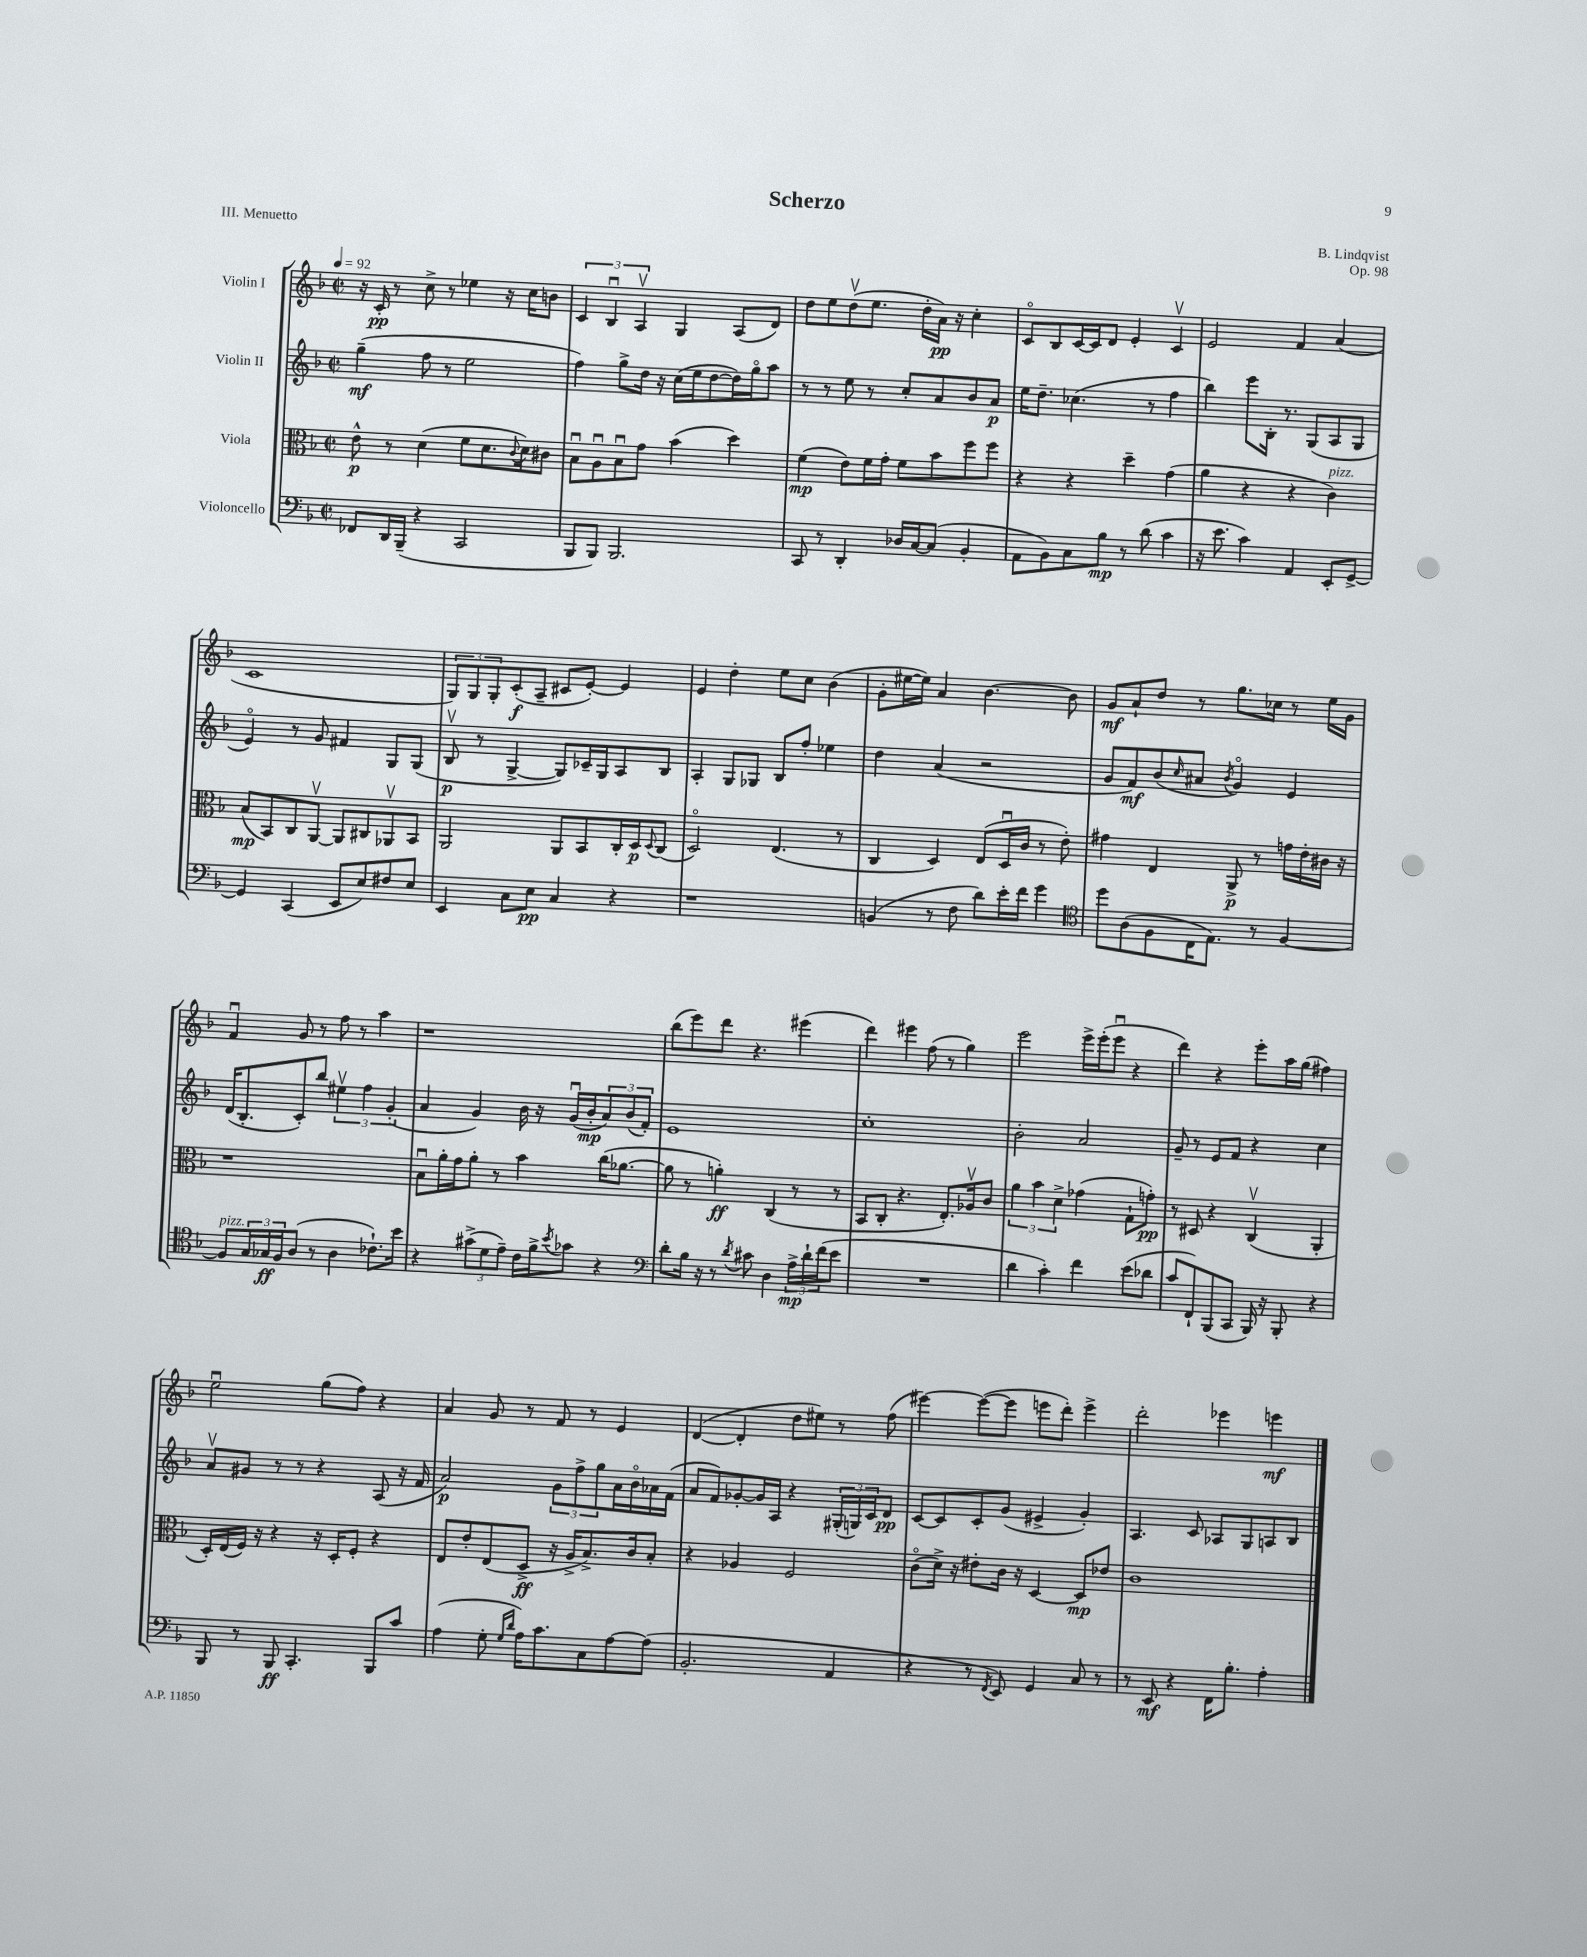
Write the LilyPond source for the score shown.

\header { title = "Scherzo" composer = "B. Lindqvist" opus = "Op. 98" piece = "III. Menuetto" }
<<
\new StaffGroup <<
\new Staff = "s0" \with { instrumentName = "Violin I" } {
    \clef treble \key f \major \defaultTimeSignature \time 2/2 \tempo 4 = 92
    r16 c'16-.\pp r8 c''8-> r8 ees''4 r16 c''16 b'8 |
    \tuplet 3/2 { c'4 bes4\downbow a4\upbow } g4 a8( d'8) |
    d''8 e''8 d''8\upbow( e''8. d''16-. a'16\pp) r16 c''4-. |
    c'8\flageolet bes8 c'16~ c'16 d'8 e'4-. c'4\upbow |
    e'2 f'4 a'4( |
    c'1 |
    \tuplet 3/2 { g8) g8 g8-. } c'8-.\f( a8-- cis'8 e'8~-.) e'4 |
    e'4 d''4-. e''8 c''8 bes'4( |
    g'8-. eis''16~ eis''16) a'4 bes'4.~ bes'8 |
    g'8\mf a'8-! d''8 r8 g''8. ces''16 r8 e''16 g'16 |
    f'4\downbow g'8 r8 f''8 r8 a''4 |
    r1 |
    bes''8( e'''8) d'''8 r4. eis'''4( |
    d'''4) eis'''4 f''8( r8 g''4) |
    e'''2 e'''16-> e'''16-.( e'''8\downbow r4 |
    d'''4) r4 e'''8-. a''16 g''16( fis''4) |
    e''2\downbow g''8( f''8) r4 |
    a'4 g'8 r8 f'8 r8 e'4 |
    d'4~( d'4-. d''8 eis''8) r8 f''8( |
    eis'''4~) eis'''8~( eis'''8 e'''8 d'''8-.) e'''4-> |
    d'''2-. ees'''4 e'''4\mf \bar "|." |
}
\new Staff = "s1" \with { instrumentName = "Violin II" } {
    \clef treble \key f \major \defaultTimeSignature \time 2/2
    g''4--\mf( f''8 r8 e''2 |
    f''4) g''8-> d''16 r16 c''16( e''16 d''8~ d''16) g''16\flageolet a''8 |
    r8 r8 e''8 r8 c''8-. a'8 bes'8 a'8\p |
    e''16 d''8.-- ces''4.( r8 f''4 |
    bes''4) e'''8 bes16-. r8. g8( a8 g8 |
    e'4\flageolet) r8 g'8 fis'4 g8 g8( |
    bes8\upbow\p r8 g4~-> g8) ces'16-- g16 a8 bes8 |
    a4-. g8 ges8 bes8 f''8-. ees''4 |
    d''4 a'4( r2 |
    g'8 f'8\mf) bes'8( \grace { c''16 } ais'8 \acciaccatura { bes'8 } g'4\flageolet) e'4 |
    d'16( bes8.-. c'8-.) bes''8 \tuplet 3/2 { eis''4\upbow f''4 g'4-.( } |
    a'4 g'4) bes'16 r16 g'16\downbow( bes'16-.\mp \tuplet 3/2 { a'8) bes'8( f'8-.) } |
    e'1 |
    c''1-. |
    bes'2-. a'2 |
    g'8-- r8 e'8 f'8 r4 c''4 |
    a'8\upbow gis'8 r8 r8 r4 a8( r16 f'16 |
    a'2\p) \tuplet 3/2 { g'8 f''8-> g''8 } a'16 bes'16\flageolet aes'16 f'16( |
    a'8 f'8) ges'8~-. ges'16 a16 r4 \tuplet 3/2 { gis16-.( g16) c'16 } d'8\pp |
    c'8~ c'8 c'8-. g'8( eis'4-> g'4-.) |
    a4. c'8 aes8 g8 a8 bes8 \bar "|." |
}
\new Staff = "s2" \with { instrumentName = "Viola" } {
    \clef alto \key f \major \defaultTimeSignature \time 2/2
    e'8-^\p r8 d'4( f'8 d'8. \appoggiatura { c'8 } d'16) cis'8 |
    bes8\downbow a8\downbow bes8\downbow g'8 bes'4( d''4) |
    f'4\mp( e'8) f'16 g'16-. f'8 bes'8 f''8 f''8 |
    r4 r4 d''4-- g'4( |
    a'4 r4 r4 c'4^\markup { \italic "pizz." }) |
    bes8\mp( bes,8) c8 a,8~\upbow a,8 cis8 aes,8\upbow bes,8 |
    a,2 a,8 bes,8 c16-. d16\p \appoggiatura { d8 } c8( |
    d2\flageolet) e4.( r8 |
    c4 d4) e8( d16\downbow c'16 r8 e'8-.) |
    gis'4 e4 a,8->\p r8 g'16 e'16-. cis'16 r16 |
    r1 |
    bes8\downbow a'16-. g'16 a'8-. r8 bes'4 c''16( aes'8.~ |
    aes'8 r8 a'4-.\ff) c4( r8 r8 |
    bes,8 c8-. r4. e8.-.) aes16\upbow c'8 |
    \tuplet 3/2 { a'4 bes'4 d'4-> } ges'4( g8-! g'8-.\pp) |
    r8 dis8 r4 c4\upbow( a,4-. |
    d16-.) e16( f16) r16 r4 r16 d16-. f8-. r4 |
    e8 e'8-. e8( d8->\ff r16 a16-> bes8.->) c'16 bes8-. |
    r4 aes4 f2 |
    c'8\flageolet( d'16->) r16 eis'8-. c'16 r16 d4~ d8\mp ees'8 |
    c'1 \bar "|." |
}
\new Staff = "s3" \with { instrumentName = "Violoncello" } {
    \clef bass \key f \major \defaultTimeSignature \time 2/2
    fes,8 d,16 bes,,16--( r4 c,2 |
    bes,,8 bes,,8) bes,,2. |
    c,8 r8 d,4-. des16 c16~ c8( bes,4-. |
    a,8 bes,8) c8 bes8\mp r8 d'8( c'4 |
    r16 e'8. c'4) a,4 e,8-. g,8~-> |
    g,4 c,4( e,8 e8) fis8 e8 |
    e,4 c8 e8\pp c4 r4 |
    r1 |
    b,4( r8 f8 d'8) e'16-. f'16 g'4 |
    \clef tenor d''8 a8( f8 c16 e8.) r8 f4~ |
    f8^\markup { \italic "pizz." } \tuplet 3/2 { g16 ges16\ff f16 } a8( r8 a4 ces'8.-!) bes'16 |
    r4 \tuplet 3/2 { gis'8->( d'8 e'8--) } c'16 f'16-> \acciaccatura { bes'8 } ges'8 r4 |
    \clef bass d'8-. bes16 r16 r8 \acciaccatura { d'8 } cis'8 d4 \tuplet 3/2 { a16->\mp d'16-! f'16( } e'8 |
    R1 |
    d'4 c'4-.) f'4 e'8( des'8 |
    c'8 f,8-!) bes,,8( c,8 bes,,16) r16 bes,,8-. r4 |
    bes,,8 r8 bes,,8\ff c,4.-. bes,,8 c'8 |
    a4( g8-. \grace { g16 d'16 } a16) c'8. c8 a8~ a8( |
    bes,2.-. a,4 |
    r4 r8 \acciaccatura { f,8 } e,8) g,4 c8 r8 |
    r8 e,8\mf r4 f,16 bes8.-. a4-. \bar "|." |
}
>>
>>
\layout { \context { \Score \remove "Bar_number_engraver" } }
